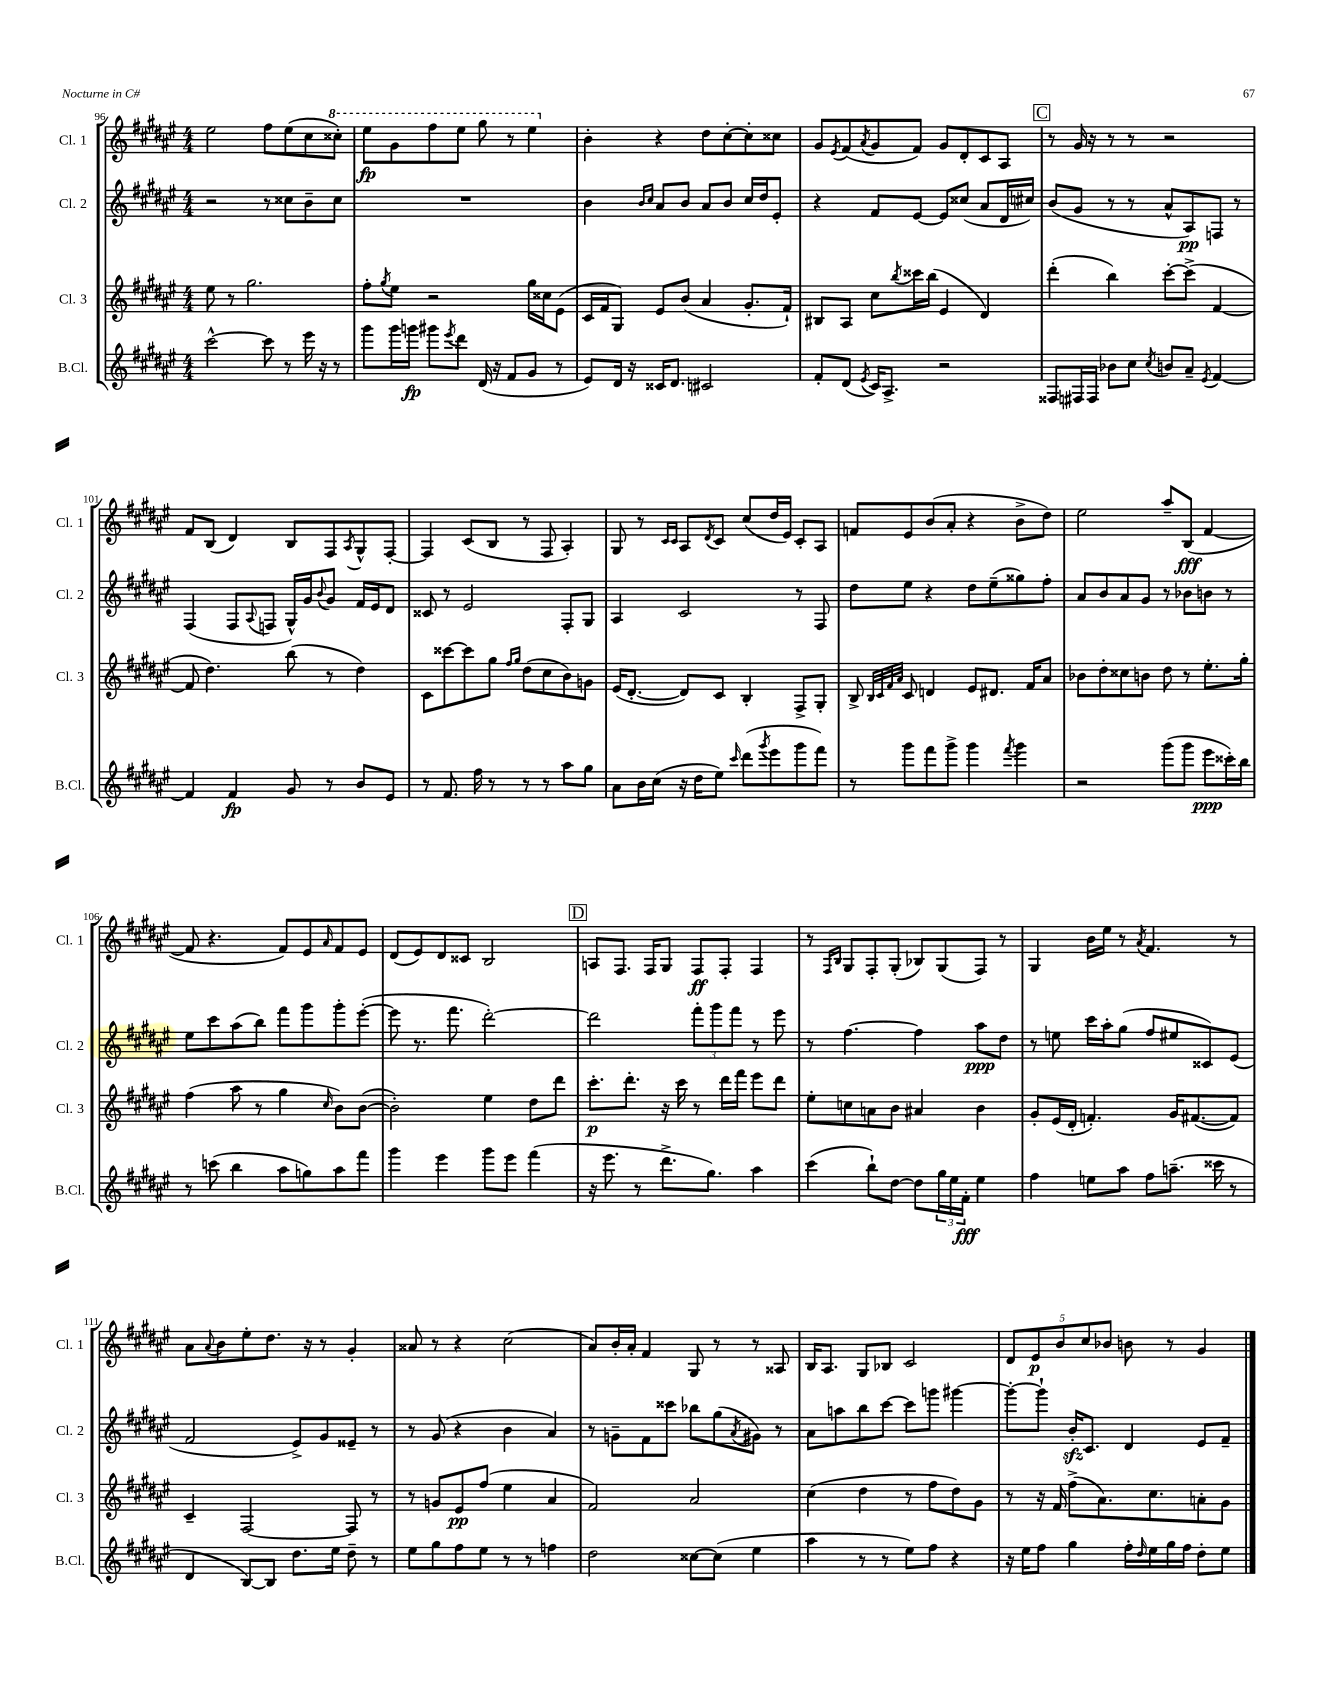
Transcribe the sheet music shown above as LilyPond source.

<<
\new StaffGroup <<
\new Staff = "s0" \with { instrumentName = "Cl. 1" shortInstrumentName = "Cl. 1" } {
    \clef treble \key fis \major \numericTimeSignature \time 4/4
    eis''2 fis''8 eis''8( cis''8 \ottava #1 cisis'''8-.) |
    eis'''8\fp gis''8 fis'''8 eis'''8 gis'''8 r8 eis'''4 \ottava #0 |
    b'4-. r4 dis''8 cis''8~-. cis''8-. cisis''8 |
    gis'8 \acciaccatura { eis'8 } fis'8( \acciaccatura { ais'8 } gis'8 fis'8) gis'8 dis'8-. cis'8 ais8 |
    \mark \markup { \box "C" } r8 gis'16 r16 r8 r8 r2 |
    fis'8 b8( dis'4) b8 fis8 \acciaccatura { ais8 } gis8-^ fis8~-. |
    fis4 cis'8( b8 r8 fis8 ais4-.) |
    gis8 r8 \grace { cis'16 cis'16 } ais8 \acciaccatura { dis'8 } cis'8 cis''8( dis''16 eis'16) cis'8-. ais8 |
    f'8 eis'8 b'8( ais'8-. r4 b'8-> dis''8) |
    eis''2 ais''8-- b8\fff( fis'4~ |
    fis'8 r4. fis'8) eis'8 \grace { ais'16 } fis'8 eis'8 |
    dis'8( eis'8) dis'8 cisis'8 b2 |
    \mark \markup { \box "D" } a8 fis8. fis16 gis8 fis8\ff fis8-. fis4 |
    r8 \grace { fis16 b16 } gis8 fis8-. gis8-.( bes8) gis8( fis8) r8 |
    gis4 b'16 eis''16 r8 \acciaccatura { ais'8 } fis'4. r8 |
    ais'8 \appoggiatura { ais'8 } b'8 eis''8-. dis''8. r16 r8 gis'4-. |
    aisis'8 r8 r4 cis''2( |
    ais'8) b'16-. ais'16-. fis'4 gis8 r8 r8 aisis8 |
    b16 ais8. gis8 bes8 cis'2 |
    \tuplet 5/4 { dis'8 eis'8\p b'8 cis''8 bes'8 } b'8 r8 gis'4 \bar "|." |
}
\new Staff = "s1" \with { instrumentName = "Cl. 2" shortInstrumentName = "Cl. 2" } {
    \clef treble \key fis \major \numericTimeSignature \time 4/4
    r2 r8 cisis''8 b'8-- cisis''8 |
    R1 |
    b'4 \grace { b'16 cis''16 } ais'8 b'8 ais'8 b'8 cis''16 dis''16 eis'8-. |
    r4 fis'8 eis'8~ eis'8 cisis''8( ais'8 dis'16 cis''16) |
    \mark \markup { \box "C" } b'8( gis'8 r8 r8 ais'8-^ ais8\pp) f8 r8 |
    fis4( fis8 \appoggiatura { ais8 } f8 gis16-^) gis'16 \appoggiatura { b'8 } gis'8 fis'16 eis'16 dis'8 |
    cisis'8 r8 eis'2 fis8-. gis8 |
    ais4 cis'2 r8 fis8 |
    dis''8 eis''8 r4 dis''8 eis''8--( gisis''8) fis''8-. |
    ais'8 b'8 ais'8 gis'8 r8 bes'8 b'8 r8 |
    eis''8 cis'''8 ais''8( b''8) fis'''8 gis'''8 gis'''8-. eis'''8~-.( |
    eis'''8 r8. fis'''8. dis'''2~-.) |
    \mark \markup { \box "D" } dis'''2 \tuplet 3/2 { fis'''8-. gis'''8 fis'''8 } r8 eis'''8 |
    r8 fis''4.~ fis''4 ais''8\ppp dis''8 |
    r8 e''8 cis'''16 ais''16-. gis''8( fis''8 eis''8 cisis'8) eis'8( |
    fis'2 eis'8->) gis'8 eisis'8-- r8 |
    r8 gis'8( r4 b'4 ais'4) |
    r8 g'8-- fis'8 cisis'''8 bes''8 gis''8( \acciaccatura { ais'8 } gis'8) r8 |
    ais'8 a''8 b''8 cis'''8~ cis'''8 g'''8 gis'''4~ |
    gis'''8~-. gis'''8-! b'16-.\sfz cis'8. dis'4 eis'8 fis'8-- \bar "|." |
}
\new Staff = "s2" \with { instrumentName = "Cl. 3" shortInstrumentName = "Cl. 3" } {
    \clef treble \key fis \major \numericTimeSignature \time 4/4
    eis''8 r8 gis''2. |
    fis''8-. \acciaccatura { gis''8 } eis''8 r2 gis''16 cisis''16 eis'8( |
    cis'16 fis'16 gis8) eis'8 b'8( ais'4 gis'8.-. fis'16-!) |
    bis8 ais8 cis''8 \acciaccatura { b''8 } cisis'''16 b''16( eis'4 dis'4) |
    \mark \markup { \box "C" } dis'''4-.( b''4) cis'''8~-. cis'''8->( fis'4~ |
    fis'8 dis''4.) b''8( r8 dis''4) |
    cis'8 cisis'''8~ cisis'''8 gis''8 \grace { fis''16 gis''16 } dis''8( cis''8 b'8) g'8 |
    eis'16( dis'8.~-. dis'8) cis'8 b4-. fis8-> gis8-. |
    b8-> \grace { b32 cis'32 fis'32 ais'32 } cis'8 d'4 eis'8 dis'8. fis'16 ais'8 |
    bes'8 dis''8-. cisis''8 b'8 dis''8 r8 eis''8.-. gis''16-. |
    fis''4( ais''8 r8 gis''4 \grace { cis''16 } b'8) b'8~( |
    b'2-.) eis''4 dis''8 dis'''8 |
    \mark \markup { \box "D" } cis'''8.-.\p dis'''8.-. r16 cis'''16 r8 dis'''16 fis'''16 eis'''8 dis'''8 |
    eis''8-. c''8 a'8 b'8 ais'4 b'4 |
    gis'8-. eis'16( dis'16-. f'4.-.) gis'16 fis'8.~( fis'8) |
    cis'4-- fis2~ fis8 r8 |
    r8 g'8 eis'8\pp fis''8( eis''4 ais'4 |
    fis'2) ais'2 |
    cis''4( dis''4 r8 fis''8 dis''8) gis'8 |
    r8 r16 fis'16 fis''8->( ais'8.) cis''8. a'8-. gis'8 \bar "|." |
}
\new Staff = "s3" \with { instrumentName = "B.Cl." shortInstrumentName = "B.Cl." } {
    \clef treble \key fis \major \numericTimeSignature \time 4/4
    cis'''2~-^ cis'''8 r8 eis'''16 r16 r8 |
    gis'''8 gis'''16 g'''16\fp gis'''8 \acciaccatura { eis'''8 } dis'''8 dis'16( r16 fis'8 gis'8 r8 |
    eis'8) dis'16 r16 cisis'16 dis'8. cis'2 |
    fis'8-. dis'8( \acciaccatura { eis'8 } cis'16) ais8.-> r2 |
    \mark \markup { \box "C" } fisis8 fis16 fis16 bes'8 cis''8 \acciaccatura { cis''8 } b'8 ais'8-- \acciaccatura { eis'8 } fis'4~ |
    fis'4 fis'4\fp gis'8 r8 b'8 eis'8 |
    r8 fis'8. fis''16 r8 r8 r8 ais''8 gis''8 |
    ais'8 b'16 cis''16( r16 dis''16 eis''8) \grace { cis'''16 } dis'''8( \acciaccatura { gis'''8 } eis'''8 gis'''8 fis'''8) |
    r8 gis'''8 fis'''8 gis'''8-> gis'''4 \acciaccatura { fis'''8 } gis'''4 |
    r2 gis'''8( gis'''8 eis'''8\ppp cisis'''16-.) b''16 |
    r8 c'''8( b''4 ais''8 g''8) ais''8 fis'''8 |
    gis'''4 eis'''4 gis'''8 eis'''8 fis'''4( |
    \mark \markup { \box "D" } r16 eis'''8. r8 dis'''8.-> gis''8.) ais''4 |
    cis'''4( b''8-!) dis''8~ dis''8 \tuplet 3/2 { gis''16 eis''16 fis'16-.\fff } eis''4 |
    fis''4 e''8 ais''8 fis''8 a''8.--( cisis'''16 r8 |
    dis'4 b8~) b8 dis''8. eis''16 dis''8-- r8 |
    eis''8 gis''8 fis''8 eis''8 r8 r8 f''4 |
    dis''2 cisis''8~ cisis''8( eis''4 |
    ais''4 r8 r8 eis''8) fis''8 r4 |
    r16 eis''16 fis''8 gis''4 fis''16-. \grace { dis''16 } eis''16 gis''16 fis''16 dis''8-. eis''8 \bar "|." |
}
>>
>>
\layout { \context { \Score currentBarNumber = #96 } }
